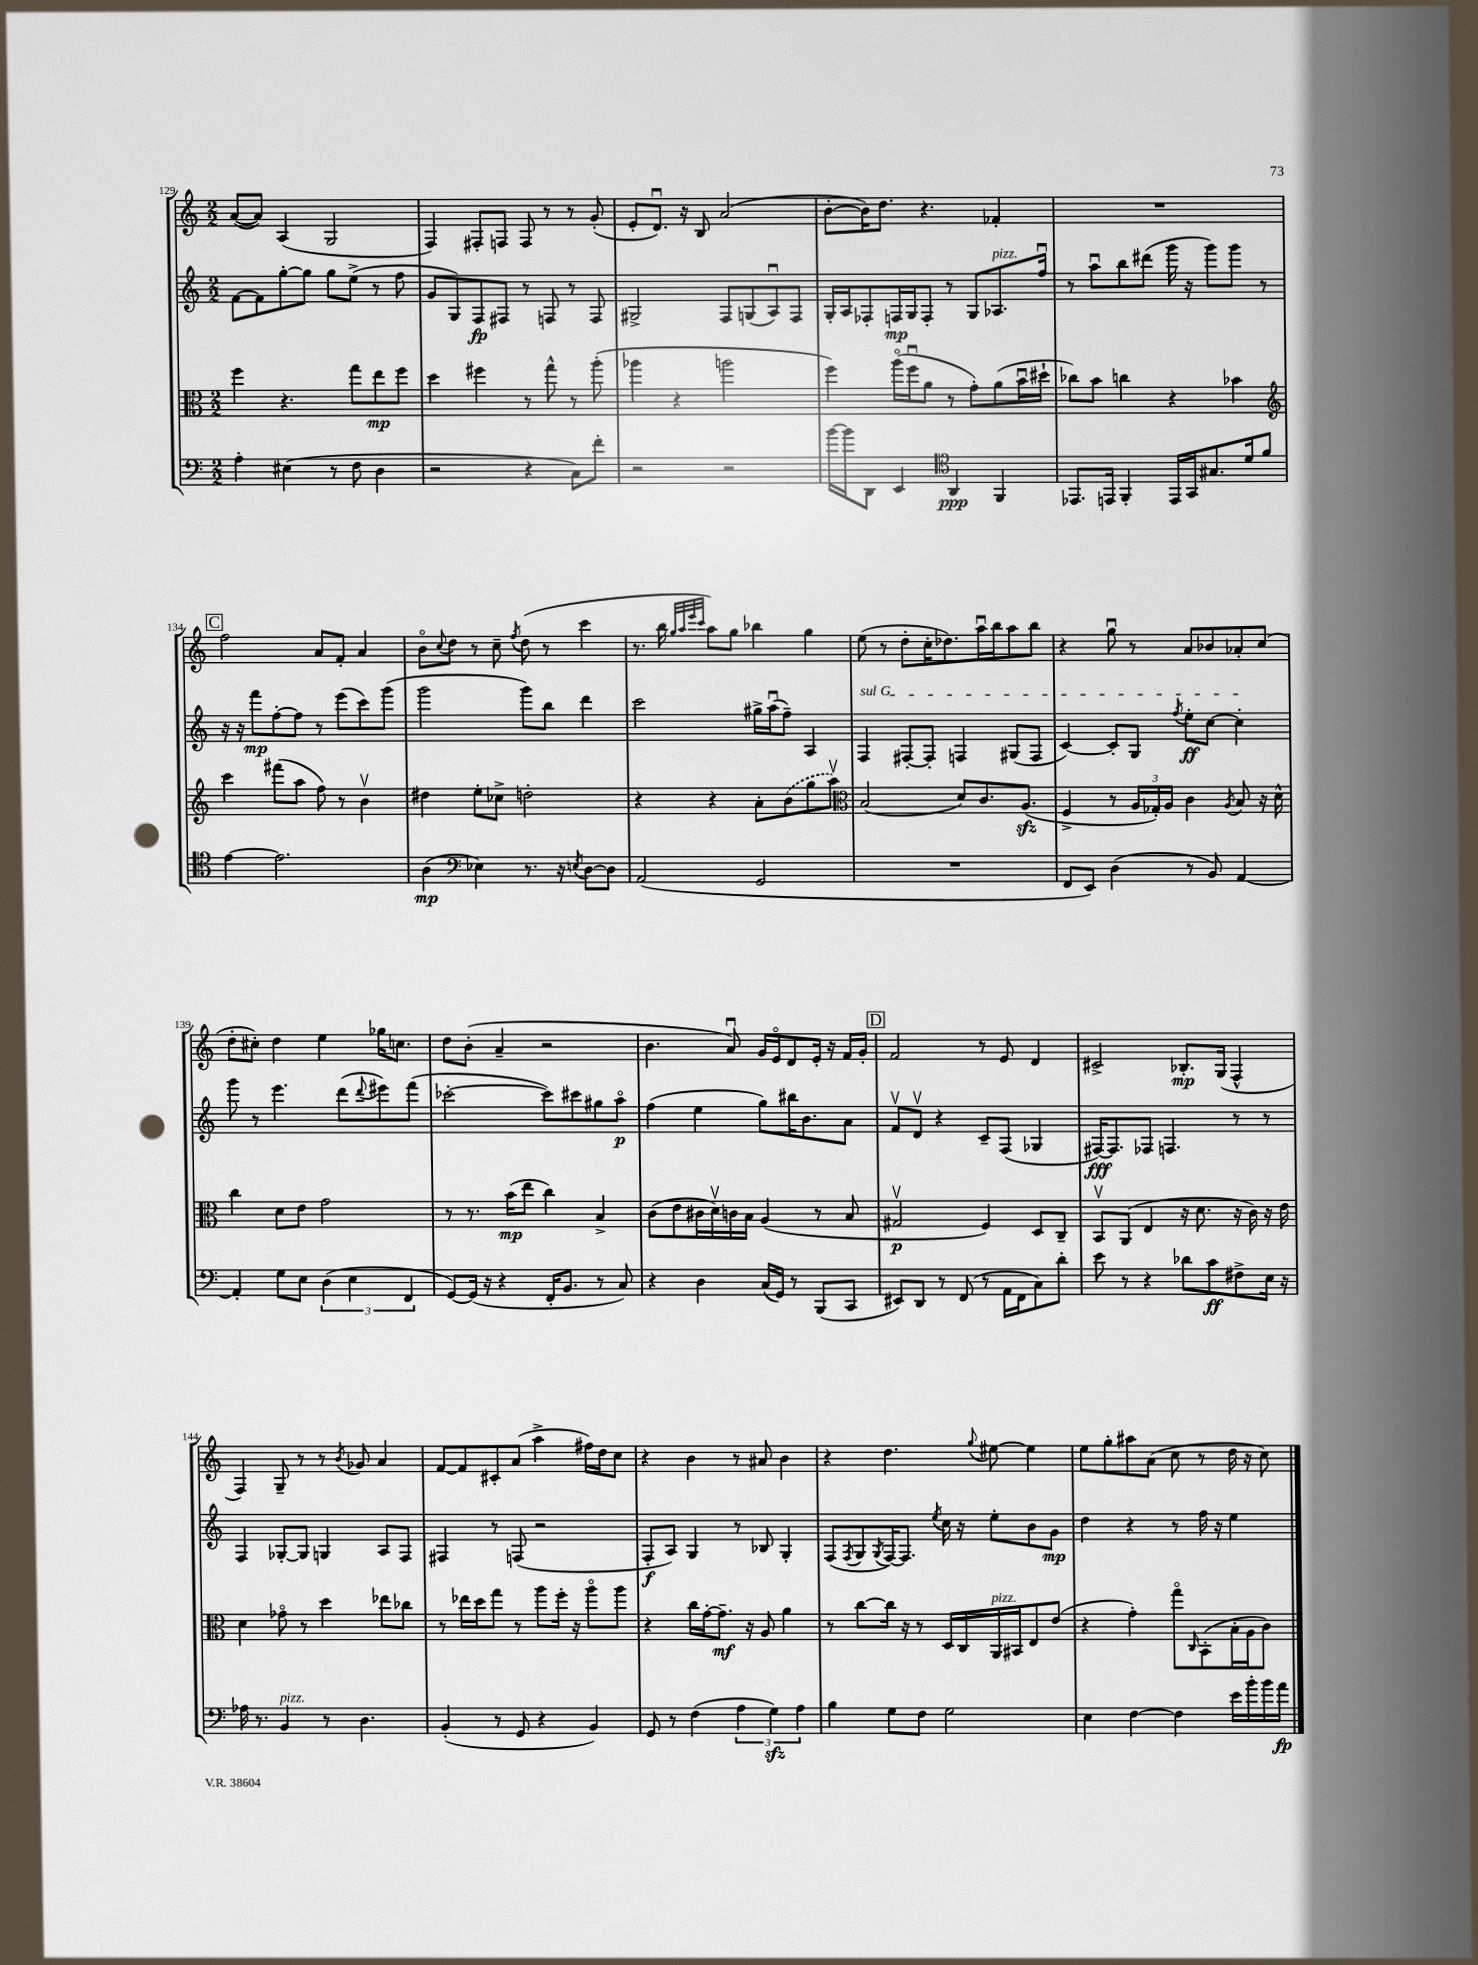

**kern	**kern	**kern	**kern
*staff4	*staff3	*staff2	*staff1
*clefF4	*clefC3	*clefG2	*clefG2
*k[]	*k[]	*k[]	*k[]
*M2/2	*M2/2	*M2/2	*M2/2
4A'	4ff	[8f	([8a
.	.	8f]	8a])
(4E#	4.r	[8gg'	(4A
.	.	8gg]	.
8r	.	8gg	2G
8F	8gg	(8ee^	.
4D	8ee	8r	.
.	8ff	8ff	.
=	=	=	=
2r	4dd	8g	4F)
.	.	8G)	.
.	4ff#	8F	8F#'
.	.	8F#	8F
4r	8r	8r	8F
.	8gg^^	8F	8r
8C)	8r	8r	8r
8f'	(8aa'	8F	(8g'
=	=	=	=
2r	4aa-	2G#^	8e'
.	.	.	8.du)
.	4r	.	.
.	.	.	16r
.	.	.	8B
2r	2aa	8F	(2a
.	.	(8G	.
.	.	8Au)	.
.	.	8F	.
=	=	=	=
[16b	4ff)	16G'	[8b'
16b]	.	16A	.
8DD	.	8F-'	16b])
.	.	.	8.dd
4EE	(16aao	16F	.
.	16ffu	16G	.
.	8a	8F'	4.r
*clefC4	*	*	*
4AA	8r	8r	.
.	8g')	8G	.
4FF	(8a	8.A-	4f-'
.	16bu	.	.
.	16dd#`	16ffu	.
=	=	=	=
8.EE-	8cc-)	8r	1r
.	8b	8aau	.
16EE	.	.	.
4FF'	4cc	8bb	.
.	.	(8ddd#	.
16EE	4r	16ggg	.
16GG	.	16r	.
8.G#	.	8ggg)	.
.	4b-	8ggg	.
16d	.	.	.
8f	.	8r	.
=	=	=	=
*	*clefG2	*	*
[4e	4ccc	16r	2ff
.	.	16r	.
.	.	8fff	.
2.e]	(8fff#	[8ff'	.
.	8aa	8ff]	.
.	8ff)	8r	8a
.	8r	(8eee	8f'
.	4bv	8ccc)	4a
.	.	(8ggg	.
=	=	=	=
(4A	4dd#	2ggg	8bo
.	.	.	8qqcc
.	.	.	8dd
*clefF4	*	*	*
4E-)	8ee'	.	8r
.	8cc-^	.	8cc~
.	.	.	8qff
8.r	2dd'	8ggg)	(8dd
.	.	8bb	8r
16r	.	.	.
8qE	.	.	.
[8D	.	4ddd	4ccc
8D]	.	.	.
=	=	=	=
(2AA	4r	2ccc	8.r
.	.	.	16bb
.	.	.	32qqgg
.	.	.	32qqaa
.	.	.	32qqeee
.	.	.	32qqccc
.	4r	.	8aa)
.	.	.	8gg
2GG	8a'	16gg#^	4bb-
.	.	(16aau	.
.	(8b	8ff~)	.
.	8gg	4A	4gg
.	8aav)	.	.
=	=	=	=
*	*clefC3	*	*
1r	(2B	4F	(8ee
.	.	.	8r
.	.	[8F#'	8dd'
.	.	8F#']	16cc'
.	.	.	8.dd-)
.	8d)	4F	.
.	8.c	.	16aau
.	.	.	16bb
.	.	(8G#	8aa
.	(8.A	.	.
.	.	8F	8bb
=	=	=	=
8FF	4F^	[4c)	4r
8EE)	.	.	.
(4D	8r	8c']	8ggu
.	24A	8G	8r
.	24G-')	.	.
.	24A	.	.
.	.	8qff	.
8r	4c	8ee'	8a
8BB)	.	[8cc	8b-
.	8qA	.	.
[4AA	8B	4cc']	8a-'
.	16r	.	(8cc
.	16d^^	.	.
=	=	=	=
4AA']	4cc	8ggg	8dd'
.	.	8r	8cc#')
8G	8d	4.eee	4dd
8E	8e	.	.
(6D	2g	.	4ee
.	.	(8ddd	.
6E	.	.	.
.	.	8qqddd	.
.	.	8eee#)	16gg-
.	.	.	8.cc
6FF	.	.	.
.	.	(8fff	.
=	=	=	=
[8GG)	8r	[2ccc-'	8dd
(16GG]	8.r	.	(8b'
16r	.	.	.
4r	.	.	4a~
.	(16b	.	.
.	8ee	.	.
16FF'	4cc)	8ccc-])	2r
8.BB	.	.	.
.	.	8ccc#	.
8r	4B^	8gg#	.
8C)	.	8aao	.
=	=	=	=
4r	(8c	(4ff	4.b
.	8e	.	.
4D	16c#	4ee	.
.	16dv)	.	.
.	16c	.	8au)
.	16B	.	.
(16C	(4A	8gg)	16g
16GG)	.	.	16eo
8r	.	16bb#	8d
.	.	8.b	.
(8BBB	8r	.	16e'
.	.	.	16r
8CC	8B	8a	16f
.	.	.	16g'
=	=	=	=
8EE#)	2G#v	8fv	2f
8DD	.	8dv	.
8r	.	4r	.
(8FF	.	.	.
8r	4F)	8c~	8r
16AA	.	(8F	8e
16FF	.	.	.
8C)	8D	4G-	4d
8d'	8C~	.	.
=	=	=	=
8e	8BBv	[16F#)	2c#^
.	.	8.F#]	.
8r	(8AA	.	.
4r	4E	8F-	.
.	.	4.F	.
8d-	16r	.	8.B-'
.	8.d	.	.
8c	.	.	.
.	.	.	(16G
8F#^	16r	8r	4F^^
.	16c)	.	.
16E	16r	8r	.
16r	16e	.	.
=	=	=	=
16A-	4d	4F	4F)
8.r	.	.	.
4BB	8g-o	[8G-'	8G~
.	8r	8G-]	8r
8r	4dd	4G	8r
.	.	.	8qb
4.D	.	.	8g-
.	8ee-	8A	4a
.	8cc-	8F	.
=	=	=	=
(4BB'	8r	4F#	[8f
.	16ee-	.	8f]
.	16dd	.	.
8r	8gg	8r	8c#'
8GG	8r	(8F	(8a
4r	8aa	2r	4aa^
.	16ff'	.	.
.	16r	.	.
4BB)	8aao	.	16ff#)
.	.	.	16dd
.	8aa	.	8cc
=	=	=	=
8GG	4r	8F'	4r
8r	.	8A)	.
(4F	16cc	4G	4b
.	[16g'	.	.
.	8.g~]	.	.
6A	.	8r	8r
.	16r	.	.
.	8A	8B-	8a#
6G)	.	.	.
.	4a	4G'	4b
6A	.	.	.
=	=	=	=
4B	8r	(8F	4r
.	.	8qF	.
.	[8cc	8G	.
.	.	8qG	.
8G	16cc]	[16F)	4.dd
.	16r	8.F]	.
8F	8r	.	.
.	.	8qee	.
2G	16D	16cc	.
.	16C	16r	.
.	.	.	8qqgg
.	16AA	8ee'	[8ee#
.	16BB#	.	.
.	8E	8b	4ee#]
.	(8e	8g	.
=	=	=	=
4E	4r	4dd	8ee
.	.	.	8gg'
[4F	4g')	4r	8aa#
.	.	.	(8a
4F]	8ggo	8r	8cc
.	16qqC	.	.
.	(8BB'	16ff	8r
.	.	16r	.
16e	16B'	4ee	16dd
16b'	16A	.	16r
16b	8c)	.	8cc)
16a	.	.	.
==	==	==	==
*-	*-	*-	*-
